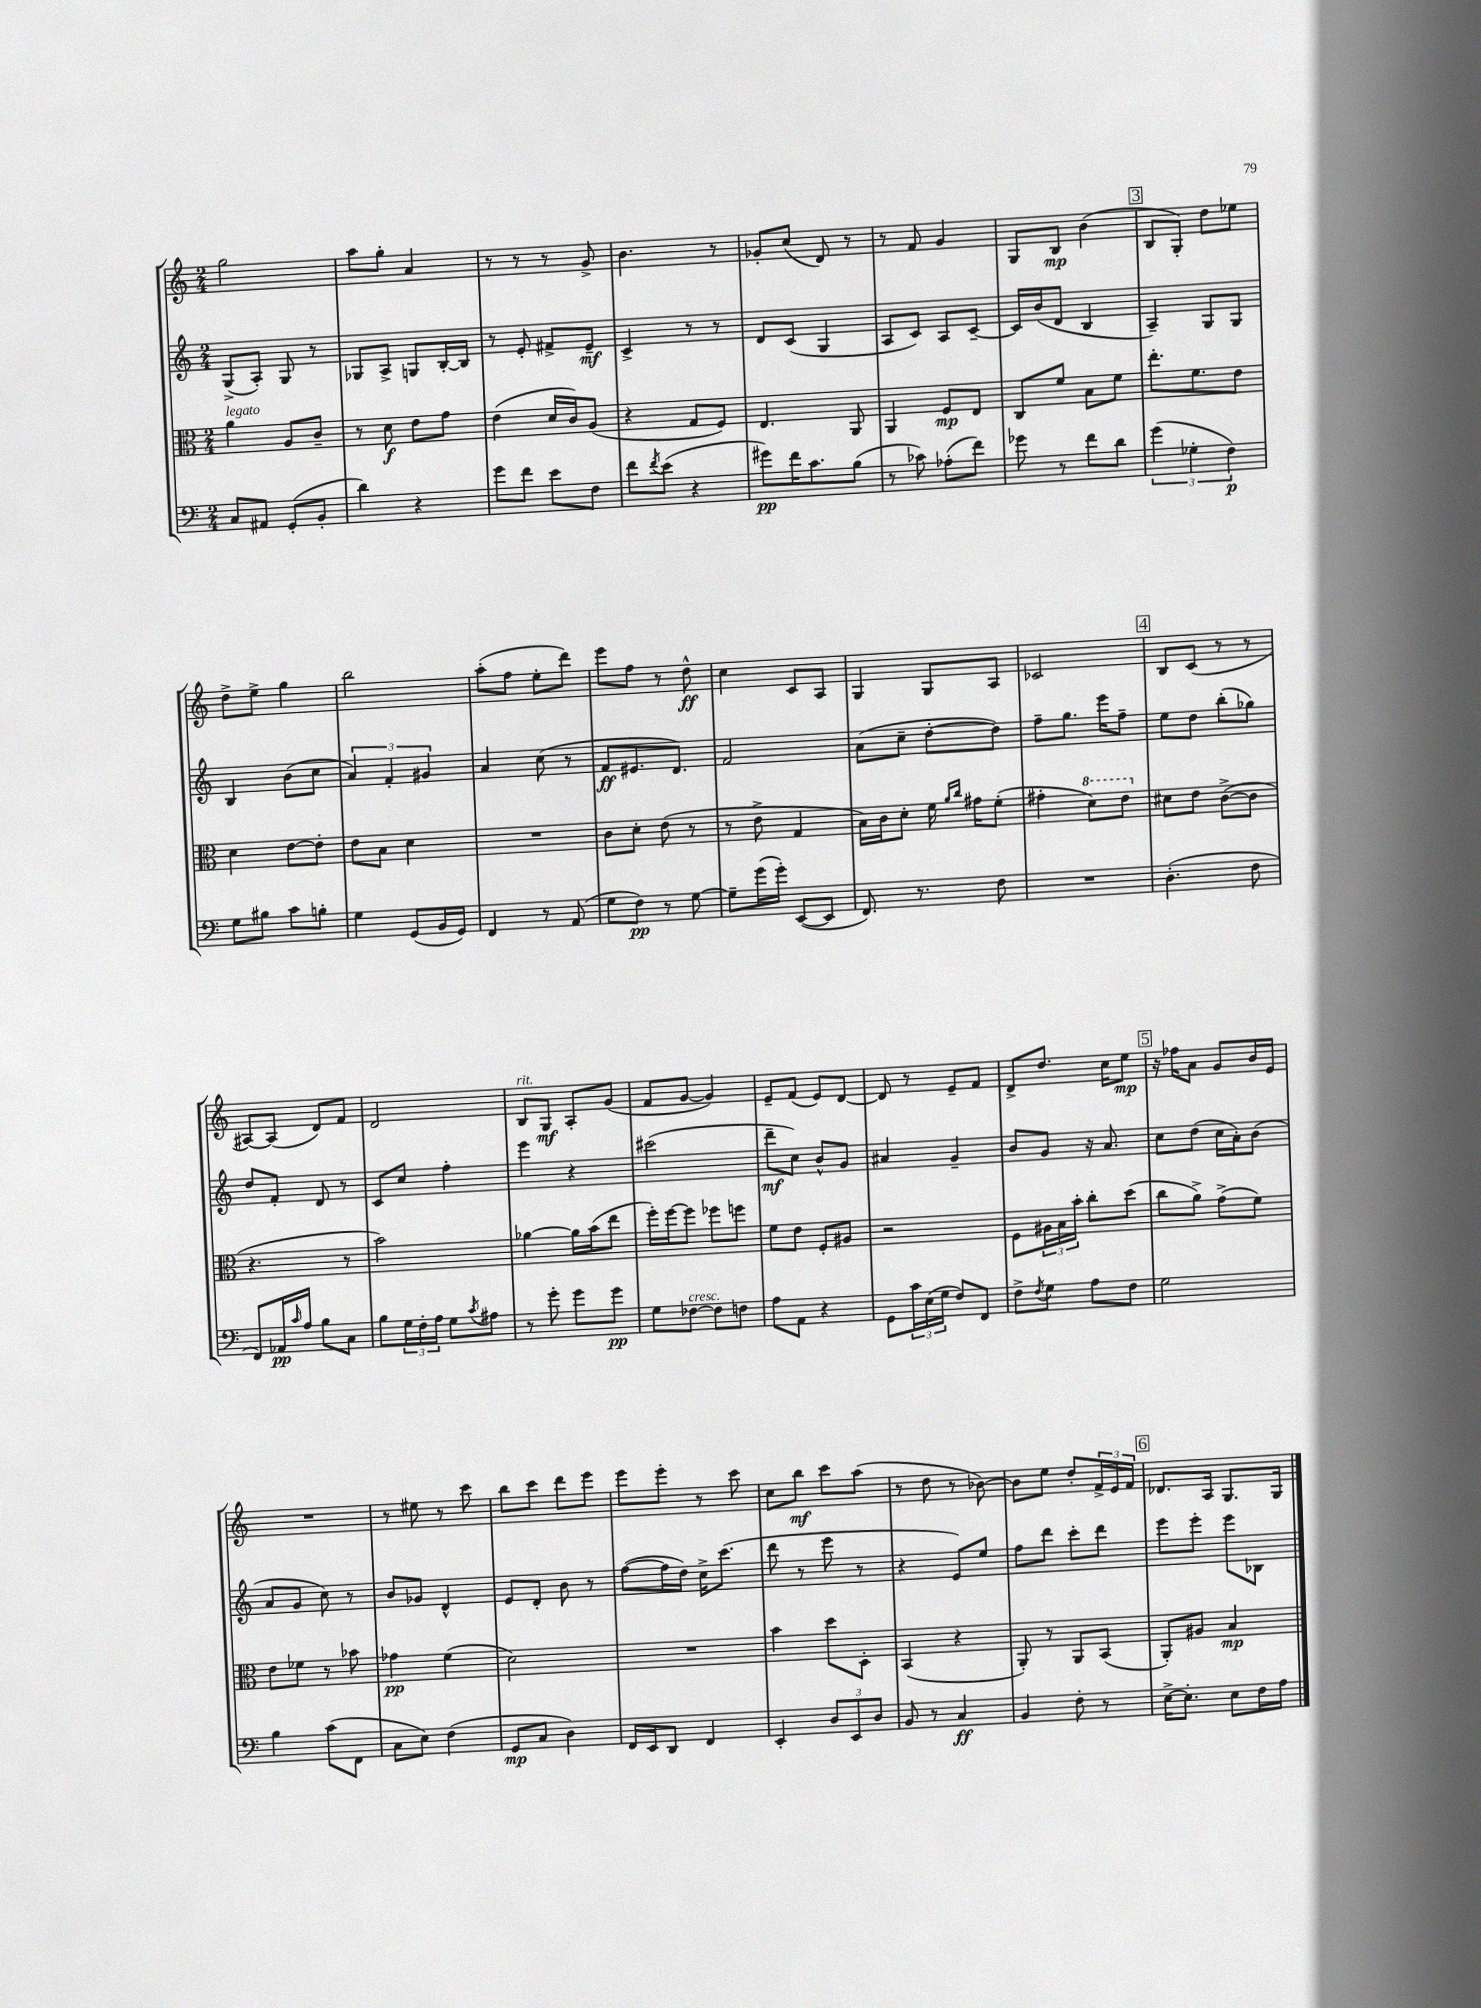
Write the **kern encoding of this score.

**kern	**kern	**kern	**kern
*staff4	*staff3	*staff2	*staff1
*clefF4	*clefC3	*clefG2	*clefG2
*k[]	*k[]	*k[]	*k[]
*M2/4	*M2/4	*M2/4	*M2/4
8C/L	4a\	(8G^/L	2gg\
8AA#/J	.	8A'/J)	.
(8GG'/L	8A/L	8G/	.
8BB'/J	8c~/J	8r	.
=	=	=	=
4d\)	8r	8G-/L	8aa\L
.	8d\	8A^/J	8gg'\J
4r	8e\L	8G/L	4a/
.	8g\J	[16B'/L	.
.	.	16B/]JJ	.
=	=	=	=
8g\L	(4e\	8r	8r
8f\J	.	8e'/	8r
8e\L	16d/LL	8f#^/L	8r
.	16c/J)	.	.
8F\J	(8A/J	8e~/J	8g^/
=	=	=	=
8f\L	4r	4c^/	4.b\
8qf/	.	.	.
(8e\J	.	.	.
4r	8G/L	8r	.
.	8F/J)	8r	8r
=	=	=	=
8g#\L)	4.E/	8d/L	8g-'/L
16f\K	.	(8c/J	(8cc/J
8.c\	.	.	.
.	.	4G/	8d/)
(8B\J	8AA/	.	8r
=	=	=	=
8r	4AA/	8A/L	8r
8c-\)	.	8c/J)	8f/
(8A-'\L	8F/L	8A/L	4g/
8f\J)	8E/J	[8c~/J	.
=	=	=	=
8g-\	8C/L	16c/]LL	8G/L
.	.	(16b/J	.
8r	8f/J	8d/J	8B/J
8f\L	8B\L	4B/	(4b\
8d\J	8f\J	.	.
=	=	=	=
(6g\	8.ee'\L	4A~/)	8B/L
.	.	.	8G'/J)
6G-'\	.	.	.
.	8.f\	.	.
.	.	8G/L	8dd\L
6F\)	.	.	.
.	8e\J	8G/J	8ee-\J
=	=	=	=
8G\L	4d\	4B/	8dd^\L
8B#\J	.	.	8ee^\J
8c\L	[8e\L	(8b\L	4gg\
8B'\J	8e'\]J	8cc\J	.
=	=	=	=
4G\	8e\L	6a/)	2bb\
.	8B\J	.	.
.	.	6f'/	.
(8GG/L	4d\	.	.
.	.	6g#/	.
16BB/L	.	.	.
16GG/JJ)	.	.	.
=	=	=	=
4FF/	2r	4a/	(8aa'\L
.	.	.	8ff\J
8r	.	(8cc\	8ee'\L
(8AA/	.	8r	8ddd\J)
=	=	=	=
8G\L	8c\L	8f/L	8eee\L
8F\J)	8d'\J	8.e#/	8ff\J
8r	(8e\	.	8r
.	.	8.d/J)	.
[8G\	8r	.	8dd^^\
=	=	=	=
8G~\]L	8r	2f/	4cc\
(16g\L	8e^\	.	.
16g'\JJ)	.	.	.
([8EE/L	4G/	.	8c/L
8EE/]J	.	.	8A/J
=	=	=	=
8.FF/)	16B\LL)	(8a\L	4G/
.	16c\J	.	.
.	8d'\J	8cc~\J	.
8.r	.	.	.
.	16f\	[8dd'\L	8G/L
.	16qqa/LL	.	.
.	16qqcc/JJ	.	.
.	16g#\LK	.	.
8F\	(8f'\J	8dd\]J)	8A/J
=	=	=	=
2r	4g#'\	8ff~\L	2c-/
.	.	8.gg\J	.
.	8dd\L)	.	.
.	.	16eee\LK	.
.	8ee\J	8ff~\J	.
=	=	=	=
(4.D'\	8d#\L	8ee\L	8B/L
.	8e\J	8dd\J	(8c/J
.	([8c^\L	(8bb'\L	8r
8F\	8c\]J	8gg-\J)	8r
=	=	=	=
8FF/L)	4.r	8dd/L	[8A#/L)
16AA-/L	.	8f'/J	(8A#/]J
16qqc/	.	.	.
16A/JJ	.	.	.
8B\L	.	8d/	8d/L)
8C\J	8r	8r	8f/J
=	=	=	=
8B\L	2b\)	8c/L	2d/
24G\L	.	8cc/J	.
24F'\	.	.	.
24A\JJ	.	.	.
8G\L	.	4ff'\	.
8qc/	.	.	.
8A#\J	.	.	.
=	=	=	=
8r	[4a-\	4eee\	8B/L
8g'\	.	.	8G/J
8g\L	16a-\]LL	4r	8A'/L
.	(16b\J	.	.
8g\J	8ee\J	.	(8g/J
=	=	=	=
8G\L	16ff'\LL)	(2ccc#\	8f/L
.	[16ff\J	.	.
[8F-\J	8ff\]J	.	[8g/J
8F-\]L	8ff-\L	.	4g/])
8F\J	8ff\J	.	.
=	=	=	=
8A\L	8f\L	8ddd~\L	8e~/L
8AA\J	8e\J	8cc\J)	(8f/J
4r	8F'/L	8b^^/L	8e/L)
.	8A#/J	8g/J	[8d/J
=	=	=	=
8GG\L	2r	4a#/	8d/]
24c\L	.	.	8r
(24E\	.	.	.
24G\JJ	.	.	.
8F/L)	.	4g~/	8e~/L
8FF/J	.	.	8f/J
=	=	=	=
8F^\L	8F\L	8b/L	8d^/L
8qF/	.	.	.
8G\J	24A#\L	8g/J	8.dd/J
.	24B\	.	.
.	24b'\JJ	.	.
8A\L	8cc'\L	16r	.
.	.	8.a/	16cc\LK
8F\J	(8dd\J	.	8ee\J
=	=	=	=
2G\	8cc\L	8cc\L	16r
.	.	.	16ff-\LK
.	8a^\J)	(8dd\J	8a\J
.	(8g^\L	16cc\LL	8g/L
.	.	16a'\J)	.
.	8f\J)	(8b\J	16b/L
.	.	.	16e/JJ
=	=	=	=
4B\	8e\L	8a/L	2r
.	8f-\J	8g/J	.
(8c\L	8r	8cc\)	.
8FF\J	8b-\	8r	.
=	=	=	=
8C\L	4g-\	8b/L	8r
8E\J)	.	8g-/J	8ee#\
(4F\	(4f\	4d^^/	8r
.	.	.	8ccc\
=	=	=	=
8GG/L	2d\)	8e/L	8bb\L
8C/J	.	8d'/J	8ccc\J
4D\)	.	8b\	8ddd\L
.	.	8r	8eee\J
=	=	=	=
16FF/LL	2r	([8ff\L	8eee\L
16EE/J	.	.	.
8DD/J	.	16ff\]L	8eee'\J
.	.	16dd\JJ)	.
4FF/	.	16cc^\LK	8r
.	.	(8.ccc\J	.
.	.	.	8ccc\
=	=	=	=
4EE'/	4b\	8ddd\	8cc\L
.	.	8r	8bb\J
12D/L	8dd\L	8eee\	8ccc\L
12EE/	.	.	.
.	8D'\J	8r	(8aa\J
12D/J	.	.	.
=	=	=	=
8BB/	(4BB/	4r	8r
8r	.	.	8dd\
4C/	4r	8e/L)	8r
.	.	8ee/J	[8b-\)
=	=	=	=
4BB/	8AA'/)	8ff\L	8b-\]L
.	8r	8ddd\J	8ee\J
8F'\	8AA/L	8ccc'\L	8dd'/L
8r	(8BB/J	8ddd\J	24f^/L
.	.	.	24e/
.	.	.	24f/JJ
=	=	=	=
[16E^\LK	8AA'/L)	8eee\L	8.d-/L
8.E'\]J	.	.	.
.	8A#/J	8eee'\J	.
.	.	.	16A/Jk
8E\L	4B/	8eee\L	8.G/L
16F\L	.	8B-\J	.
16A\JJ	.	.	16G/Jk
==	==	==	==
*-	*-	*-	*-
